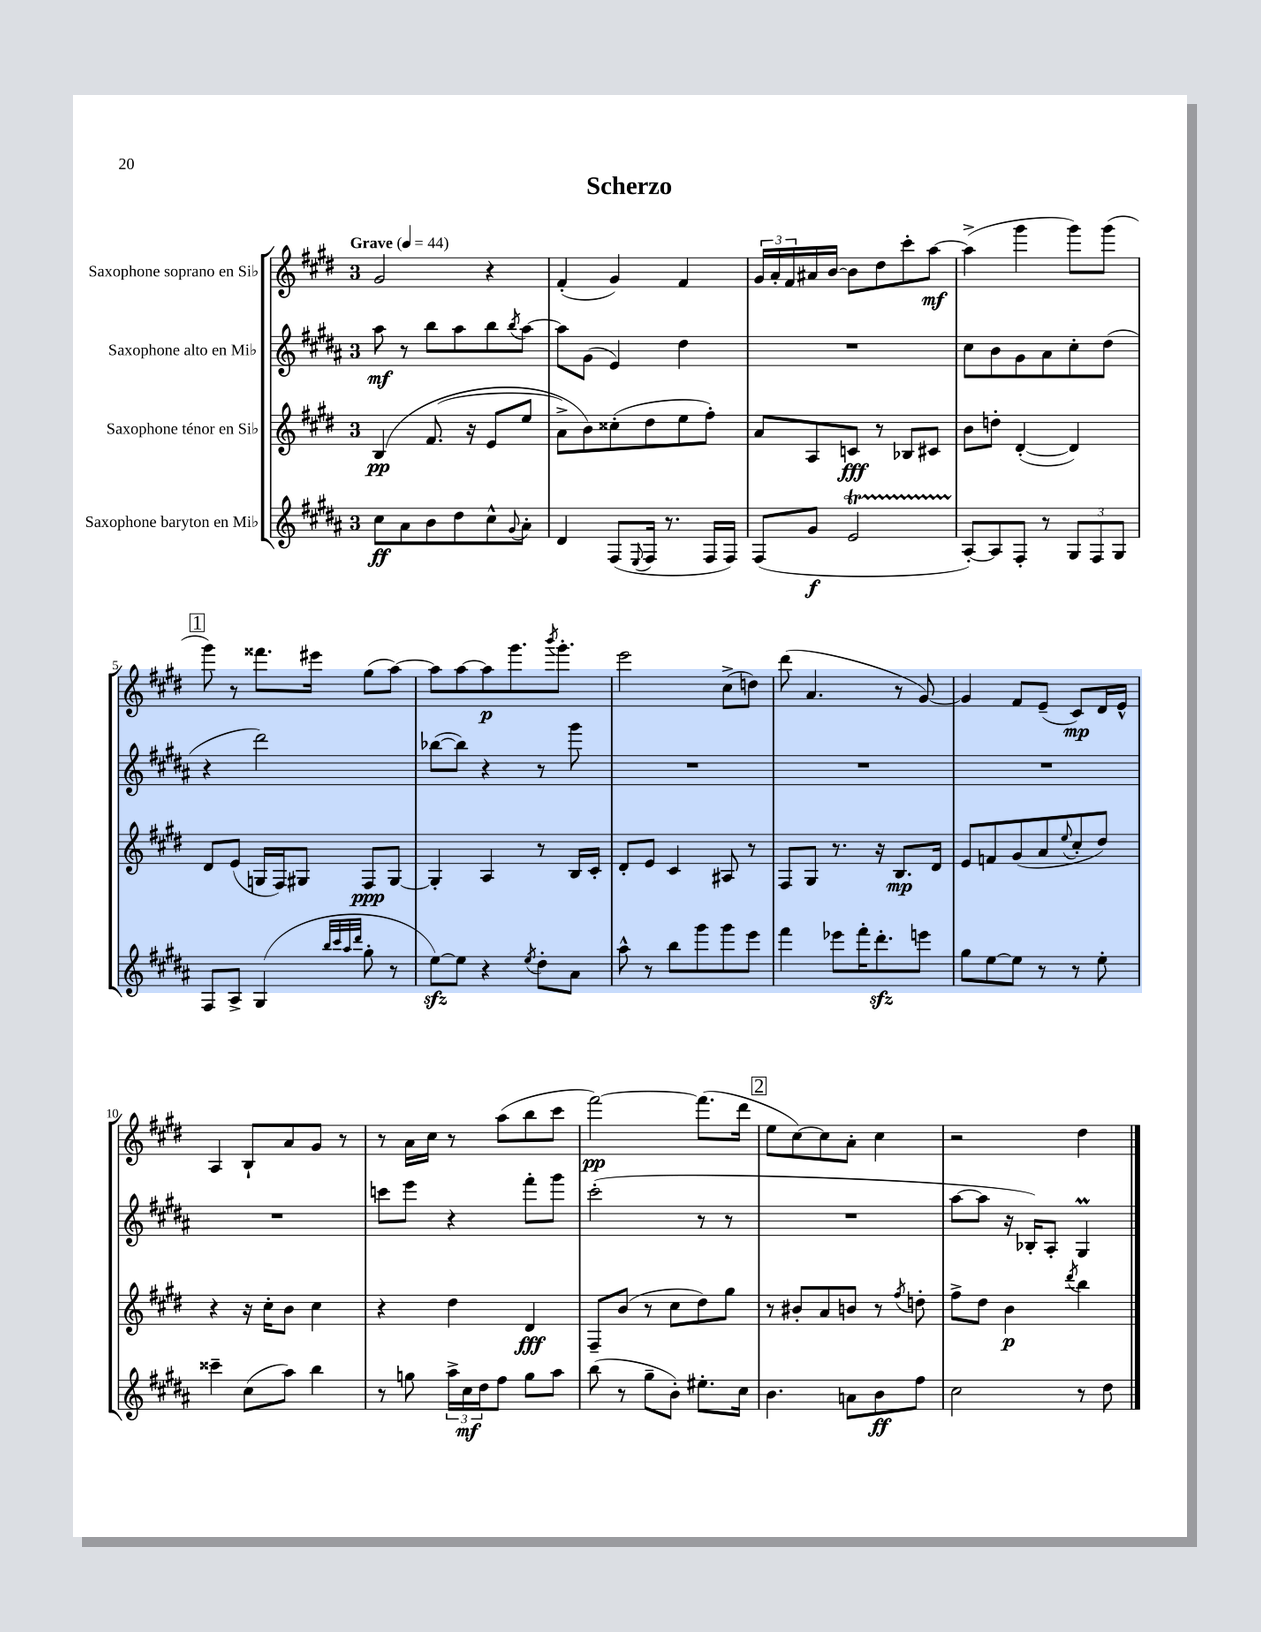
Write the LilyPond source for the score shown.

\header { title = "Scherzo" }
<<
\new StaffGroup <<
\new Staff = "s0" \with { instrumentName = "Saxophone soprano en Sib" } {
    \clef treble \key e \major \once \override Staff.TimeSignature.style = #'single-digit \time 3/4 \tempo "Grave" 4 = 44
    gis'2 r4 |
    fis'4-.( gis'4) fis'4 |
    \tuplet 3/2 { gis'16 a'16-. fis'16 } ais'16 b'16~ b'8 dis''8 cis'''8-. a''8~\mf |
    a''4->( gis'''4 gis'''8) gis'''8( |
    \mark \markup { \box "1" } gis'''8) r8 fisis'''8. eis'''16 gis''8( a''8~) |
    a''8 a''8~ a''8\p gis'''8. \acciaccatura { b'''8 } gis'''8.-. |
    e'''2 cis''8->( d''8) |
    dis'''8( a'4. r8 gis'8~) |
    gis'4 fis'8 e'8--( cis'8\mp) dis'16 e'16-^ |
    a4 b8-! a'8 gis'8 r8 |
    r8 a'16 cis''16 r8 a''8( b''8 cis'''8 |
    fis'''2~\pp) fis'''8.( dis'''16 |
    \mark \markup { \box "2" } e''8 cis''8~) cis''8 a'8-. cis''4 |
    r2 dis''4 \bar "|." |
}
\new Staff = "s1" \with { instrumentName = "Saxophone alto en Mib" } {
    \clef treble \key b \major \once \override Staff.TimeSignature.style = #'single-digit \time 3/4
    ais''8\mf r8 b''8 ais''8 b''8 \acciaccatura { b''8 } ais''8~ |
    ais''8 gis'8( e'4) dis''4 |
    R2. |
    cis''8 b'8 gis'8 ais'8 cis''8-. dis''8( |
    \mark \markup { \box "1" } r4 dis'''2) |
    bes''8~( bes''8) r4 r8 gis'''8 |
    R2. |
    R2. |
    R2. |
    R2. |
    c'''8 e'''8 r4 fis'''8-. gis'''8 |
    cis'''2-.( r8 r8 |
    \mark \markup { \box "2" } R2. |
    ais''8~ ais''8 r16 bes16-.) ais8-. gis4\prall \bar "|." |
}
\new Staff = "s2" \with { instrumentName = "Saxophone ténor en Sib" } {
    \clef treble \key e \major \once \override Staff.TimeSignature.style = #'single-digit \time 3/4
    b4\pp\( fis'8.( r16 e'8 e''8 |
    a'8->) b'8\) cisis''8-.( dis''8 e''8 fis''8-.) |
    a'8 a8 c'8\fff r8 bes8 cis'8 |
    b'8 d''8-. dis'4~-.( dis'4) |
    \mark \markup { \box "1" } dis'8 e'8( g16 fis16) gis8 fis8\ppp gis8~ |
    gis4-. a4 r8 b16 cis'16-. |
    dis'8-. e'8 cis'4 ais8 r8 |
    fis8 gis8 r8. r16 b8.\mp dis'16 |
    e'8 f'8 gis'8( a'8 \appoggiatura { e''8 } cis''8-. dis''8) |
    r4 r16 cis''16-. b'8 cis''4 |
    r4 dis''4 dis'4\fff |
    fis8-- b'8( r8 cis''8 dis''8) gis''8 |
    \mark \markup { \box "2" } r8 bis'8-. a'8 b'8 r8 \acciaccatura { fis''8 } d''8-. |
    fis''8-> dis''8 b'4\p \acciaccatura { dis'''8 } b''4 \bar "|." |
}
\new Staff = "s3" \with { instrumentName = "Saxophone baryton en Mib" } {
    \clef treble \key b \major \once \override Staff.TimeSignature.style = #'single-digit \time 3/4
    cis''8\ff ais'8 b'8 dis''8 cis''8-^ \appoggiatura { gis'8 } ais'8-. |
    dis'4 fis8( \appoggiatura { e8 } fis16 r8. fis16 fis16) |
    fis8( gis'8\f e'2\startTrillSpan |
    ais8~-.\stopTrillSpan) ais8 fis8-. r8 \tuplet 3/2 { gis8 fis8 gis8 } |
    \mark \markup { \box "1" } fis8 ais8-> gis4( \grace { b''32 cis'''32 ais''32 dis'''32 } gis''8-. r8 |
    e''8~\sfz) e''8 r4 \acciaccatura { e''8 } dis''8-. ais'8 |
    ais''8-^ r8 b''8 gis'''8 gis'''8 e'''8 |
    fis'''4 ees'''8 fis'''16-. dis'''8.-.\sfz e'''8 |
    gis''8 e''8~ e''8 r8 r8 e''8-. |
    cisis'''4-- cis''8( ais''8) b''4 |
    r8 g''8 \tuplet 3/2 { ais''16-> cis''16\mf dis''16 } fis''8 g''8 ais''8 |
    b''8( r8 gis''8-- b'8-.) eis''8.-. cis''16 |
    \mark \markup { \box "2" } b'4. a'8 b'8\ff fis''8 |
    cis''2 r8 dis''8 \bar "|." |
}
>>
>>
